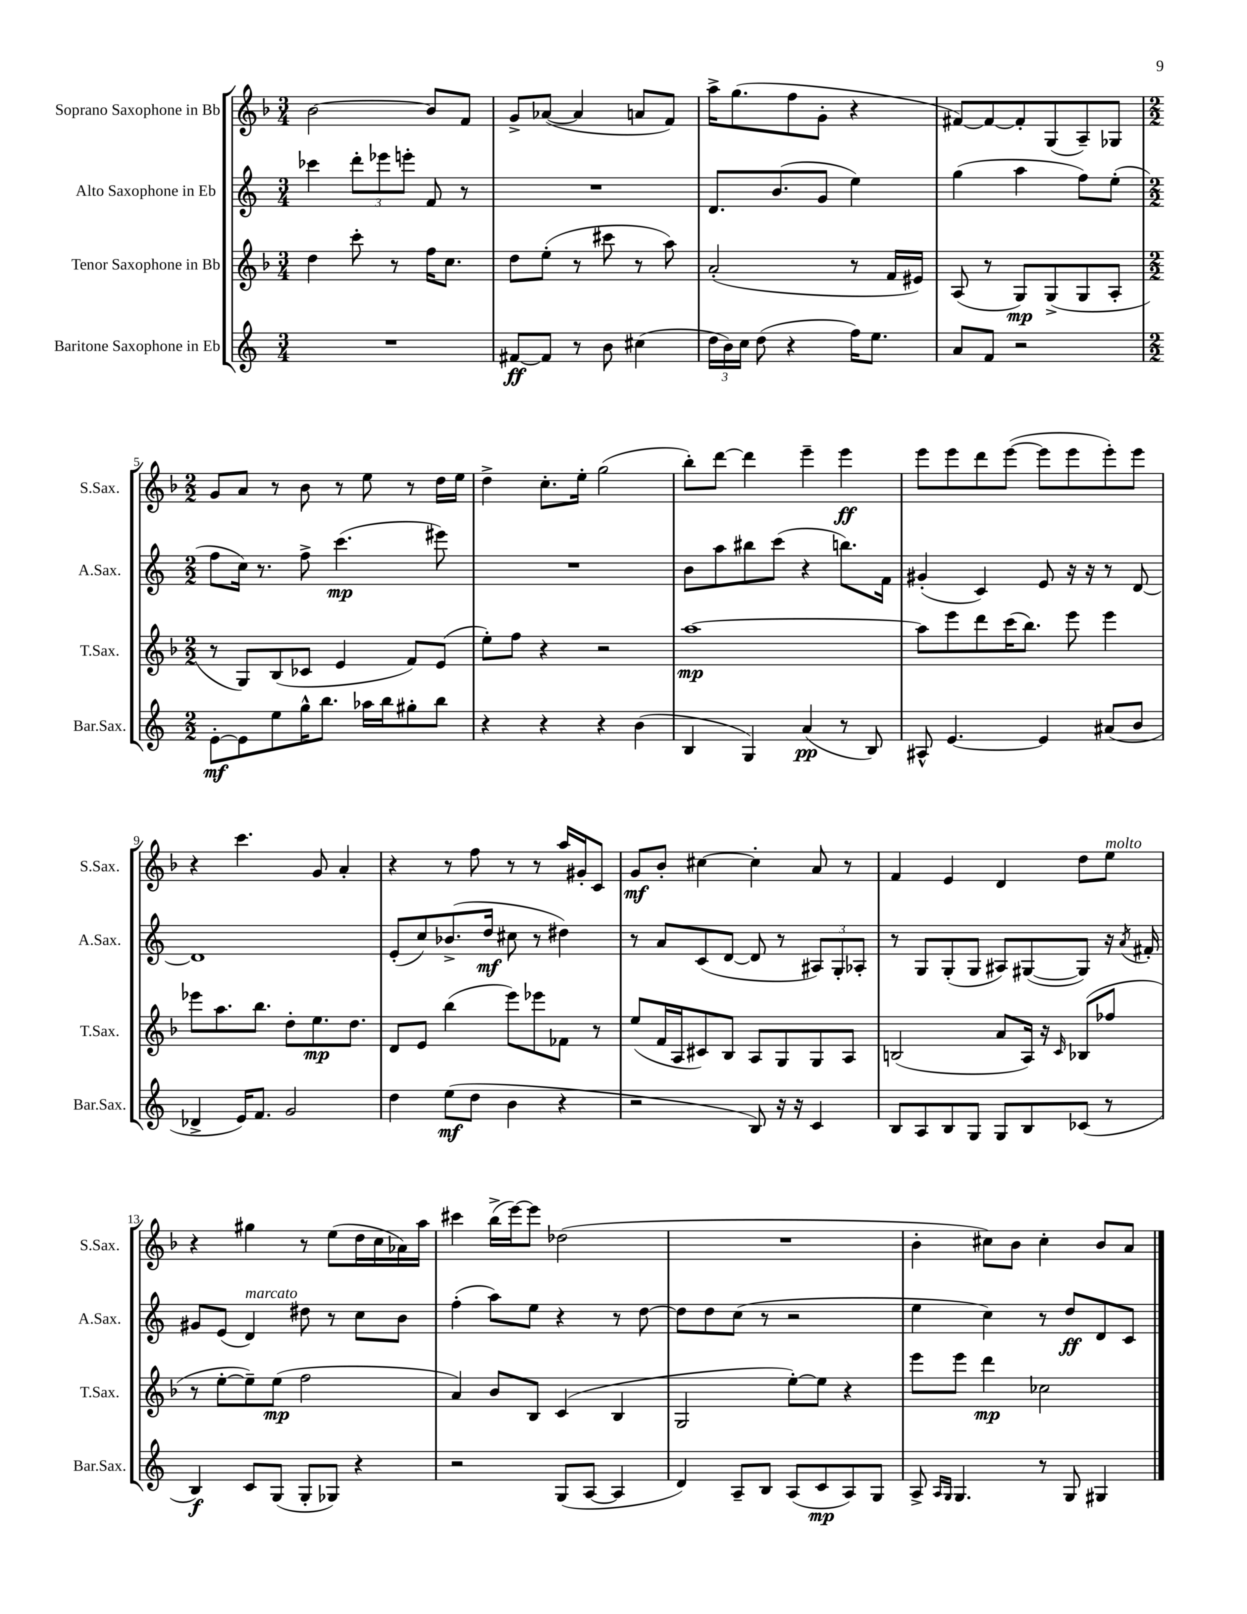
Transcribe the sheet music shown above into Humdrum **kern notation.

**kern	**dynam	**kern	**dynam	**kern	**dynam	**kern	**dynam
*part4	*part4	*part3	*part3	*part2	*part2	*part1	*part1
*staff4	*staff4	*staff3	*staff3	*staff2	*staff2	*staff1	*staff1
*I"Baritone Saxophone in Eb	*	*I"Tenor Saxophone in Bb	*	*I"Alto Saxophone in Eb	*	*I"Soprano Saxophone in Bb	*
*I'Bar.Sax.	*	*I'T.Sax.	*	*I'A.Sax.	*	*I'S.Sax.	*
*clefG2	*	*clefG2	*	*clefG2	*	*clefG2	*
*k[]	*	*k[b-]	*	*k[]	*	*k[b-]	*
*M3/4	*	*M3/4	*	*M3/4	*	*M3/4	*
=1	=1	=1	=1	=1	=1	=1	=1
2.r	.	4dd\	.	4ccc-X\	.	[2b-\	.
.	.	8ccc'\	.	12ddd'\L	.	.	.
.	.	.	.	12eee-X\	.	.	.
.	.	8r	.	.	.	.	.
.	.	.	.	12eeen'\J	.	.	.
.	.	16ff\KL	.	8f/	.	8b-/L]	.
.	.	8.cc\J	.	.	.	.	.
.	.	.	.	8r	.	8f/J	.
=2	=2	=2	=2	=2	=2	=2	=2
[8f#X/L	ff	8dd\L	.	2.r	.	8g^/L	.
8f#/J]	.	(8ee'\J	.	.	.	([8a-X/J	.
8r	.	8r	.	.	.	4a-/]	.
8b\	.	8ccc#X\	.	.	.	.	.
(4cc#X\	.	8r	.	.	.	8an/L	.
.	.	8aa\)	.	.	.	8f/J)	.
=3	=3	=3	=3	=3	=3	=3	=3
24dd\LL	.	(2a'/	.	8.d/L	.	16aa^\KL	.
24b\)	.	.	.	.	.	.	.
.	.	.	.	.	.	(8.gg\	.
24cc\JJ	.	.	.	.	.	.	.
(8dd\	.	.	.	.	.	.	.
.	.	.	.	(8.b/	.	.	.
4r	.	.	.	.	.	8ff\	.
.	.	.	.	8g/J	.	8g'\J	.
16ff\KL)	.	8r	.	4ee\)	.	4r	.
8.ee\J	.	.	.	.	.	.	.
.	.	16f/LL	.	.	.	.	.
.	.	16e#X/JJ)	.	.	.	.	.
=4	=4	=4	=4	=4	=4	=4	=4
8a/L	.	(8A/	.	(4gg\	.	[8f#X/L)	.
8f/J	.	8r	.	.	.	8f#/_	.
2r	.	8G/L)	mp	4aa\	.	8f#'/]	.
.	.	(8G^/	.	.	.	(8G/	.
.	.	8G/	.	8ff\L)	.	8A~/)	.
.	.	8A'/J	.	(8ee'\J	.	8G-X/J	.
!!LO:LB:g=z
=5	=5	=5	=5	=5	=5	=5	=5
*M2/2	*	*M2/2	*	*M2/2	*	*M2/2	*
[8e'\L	mf	8r	.	8ff\L	.	8g/L	.
8e\]	.	8G/L)	.	16cc\Jk)	.	8a/J	.
.	.	.	.	8.r	.	.	.
8ee\	.	(8B-/	.	.	.	8r	.
16gg^^\K	.	8c-X/J	.	8ff^\	.	8b-\	.
8.bb\J	.	.	.	.	.	.	.
.	.	4e/	.	(4.ccc\	mp	8r	.
16aa-X\LL	.	.	.	.	.	8ee\	.
16bb\J	.	.	.	.	.	.	.
8gg#X'\	.	8f/L)	.	.	.	8r	.
8bb\J	.	(8e/J	.	8eee#X\)	.	16dd\LL	.
.	.	.	.	.	.	16ee\JJ	.
=6	=6	=6	=6	=6	=6	=6	=6
4r	.	8ee'\L)	.	1r	.	4dd^\	.
.	.	8ff\J	.	.	.	.	.
4r	.	4r	.	.	.	8.cc'\L	.
.	.	.	.	.	.	16ee'\Jk	.
4r	.	2r	.	.	.	(2gg\	.
(4b\	.	.	.	.	.	.	.
=7	=7	=7	=7	=7	=7	=7	=7
4B/	.	[1aa	mp	8b\L	.	8bb-'\L)	.
.	.	.	.	8aa\	.	[8ddd\J	.
4G/)	.	.	.	8bb#X\	.	4ddd\]	.
.	.	.	.	(8ccc\J	.	.	.
(4a/	pp	.	.	4r	.	4eee~\	.
8r	.	.	.	8.bbn\L)	.	4eee\	ff
8B/)	.	.	.	.	.	.	.
.	.	.	.	16f\Jk	.	.	.
=8	=8	=8	=8	=8	=8	=8	=8
8A#X^^/	.	8aa\L]	.	(4g#X'/	.	8eee\L	.
[4.e/	.	8eee\	.	.	.	8eee\	.
.	.	8ddd\	.	4c/)	.	8ddd\	.
.	.	(16ccc\K	.	.	.	([8eee\J	.
.	.	8.bb-\J)	.	.	.	.	.
4e/]	.	.	.	8e/	.	8eee\L]	.
.	.	8eee\	.	16r	.	8eee\	.
.	.	.	.	16r	.	.	.
(8a#X/L	.	4eee\	.	8r	.	8eee'\)	.
8b/J	.	.	.	[8d/	.	8eee\J	.
!!LO:LB:g=z
=9	=9	=9	=9	=9	=9	=9	=9
4d-X^/	.	8eee-X\L	.	1d]	.	4r	.
.	.	8.aa\	.	.	.	.	.
16e/KL)	.	.	.	.	.	4.ccc\	.
8.f/J	.	8.bb-\J	.	.	.	.	.
2g/	.	8dd'\L	.	.	.	.	.
.	.	8.ee\	mp	.	.	8g/	.
.	.	.	.	.	.	4a'/	.
.	.	8.dd\J	.	.	.	.	.
=10	=10	=10	=10	=10	=10	=10	=10
4dd\	.	8d/L	.	(8e'/L	.	4r	.
.	.	8e/J	.	8cc/)	.	.	.
(8ee\L	mf	(4bb-\	.	(8.b-X^/	.	8r	.
8dd\J	.	.	.	.	.	8ff\	.
.	.	.	.	16dd/Jk	mf	.	.
4b\	.	8eee\L)	.	8cc#X\	.	8r	.
.	.	8eee-X\	.	8r	.	8r	.
4r	.	8f-X\J	.	4dd#X\)	.	16aa/LL	.
.	.	.	.	.	.	16g#X'/J	.
.	.	8r	.	.	.	8c/J	.
=11	=11	=11	=11	=11	=11	=11	=11
2r	.	(8ee/L	.	8r	.	8g/L	mf
.	.	16f/L	.	8a/L	.	8b-'/J	.
.	.	16A/J	.	.	.	.	.
.	.	8c#X/)	.	(8c/	.	[4cc#X\	.
.	.	8B-/J	.	[8d/J	.	.	.
8B/)	.	8A/L	.	8d/]	.	4cc#'\]	.
16r	.	8G/	.	8r	.	.	.
16r	.	.	.	.	.	.	.
4c/	.	8G/	.	12A#X/L)	.	8a/	.
.	.	.	.	12G'/	.	.	.
.	.	8A/J	.	.	.	8r	.
.	.	.	.	12A-X'/J	.	.	.
=12	=12	=12	=12	=12	=12	=12	=12
8B/L	.	(2Bn/	.	8r	.	4f/	.
8A/	.	.	.	8G/L	.	.	.
8B/	.	.	.	(8G'/	.	4e/	.
8G/J	.	.	.	8G/J	.	.	.
8G/L	.	8a/L	.	8A#X/L)	.	4d/	.
8B/	.	16A/Jk)	.	([8G#X/	.	.	.
.	.	16r	.	.	.	.	.
.	.	16qqc/	.	.	.	.	.
(8c-X/J	.	(8B-X/L	.	8G#/J])	.	8dd\L	.
!	!	!	!	!	!	!LO:TX:a:i:t=molto	!
8r	.	8ff-X/J	.	16r	.	8ee\J	.
.	.	.	.	8qa/	.	.	.
.	.	.	.	16f#X'/	.	.	.
!!LO:LB:g=z
=13	=13	=13	=13	=13	=13	=13	=13
4B/)	f	8r	.	8g#X/L	.	4r	.
.	.	[8ee'\L	.	(8e/J	.	.	.
!	!	!	!	!LO:TX:a:i:t=marcato	!	!	!
8c/L	.	8ee~\])	.	4d/)	.	4gg#X\	.
(8G/J	.	(8ee\J	mp	.	.	.	.
8G'/L	.	2ff\	.	8dd#X\	.	8r	.
8G-X/J)	.	.	.	8r	.	(8ee\L	.
4r	.	.	.	8cc\L	.	16dd\L	.
.	.	.	.	.	.	16cc\	.
.	.	.	.	8b\J	.	16a-X\)	.
.	.	.	.	.	.	16aa\JJ	.
=14	=14	=14	=14	=14	=14	=14	=14
2r	.	4a/)	.	(4ff'\	.	4ccc#X\	.
.	.	8b-/L	.	8aa\L)	.	(16bb-^\LL	.
.	.	.	.	.	.	[16eee\J)	.
.	.	8B-/J	.	8ee\J	.	8eee\J]	.
(8G/L	.	(4c/	.	4r	.	(2dd-X\	.
[8A/J	.	.	.	.	.	.	.
4A/]	.	4B-/	.	8r	.	.	.
.	.	.	.	[8dd\	.	.	.
=15	=15	=15	=15	=15	=15	=15	=15
4d/)	.	2G/	.	8dd\L]	.	1r	.
.	.	.	.	8dd\	.	.	.
8A~/L	.	.	.	(8cc\J	.	.	.
8B/J	.	.	.	8r	.	.	.
(8A/L	.	[8ee'\L)	.	2r	.	.	.
8c/	mp	8ee\J]	.	.	.	.	.
8A/)	.	4r	.	.	.	.	.
8G/J	.	.	.	.	.	.	.
=16	=16	=16	=16	=16	=16	=16	=16
8A^/	.	8eee\L	.	4ee\	.	4b-'\	.
16qqA/LL	.	.	.	.	.	.	.
16qqG/JJ	.	.	.	.	.	.	.
4.G/	.	8eee\J	.	.	.	.	.
.	.	4ddd\	mp	4cc\)	.	8cc#X\L)	.
.	.	.	.	.	.	8b-\J	.
8r	.	2cc-X\	.	8r	.	4cc#'\	.
8G/	.	.	.	8dd/L	ff	.	.
4G#X/	.	.	.	8d/	.	8b-/L	.
.	.	.	.	8c/J	.	8a/J	.
==	==	==	==	==	==	==	==
*-	*-	*-	*-	*-	*-	*-	*-
